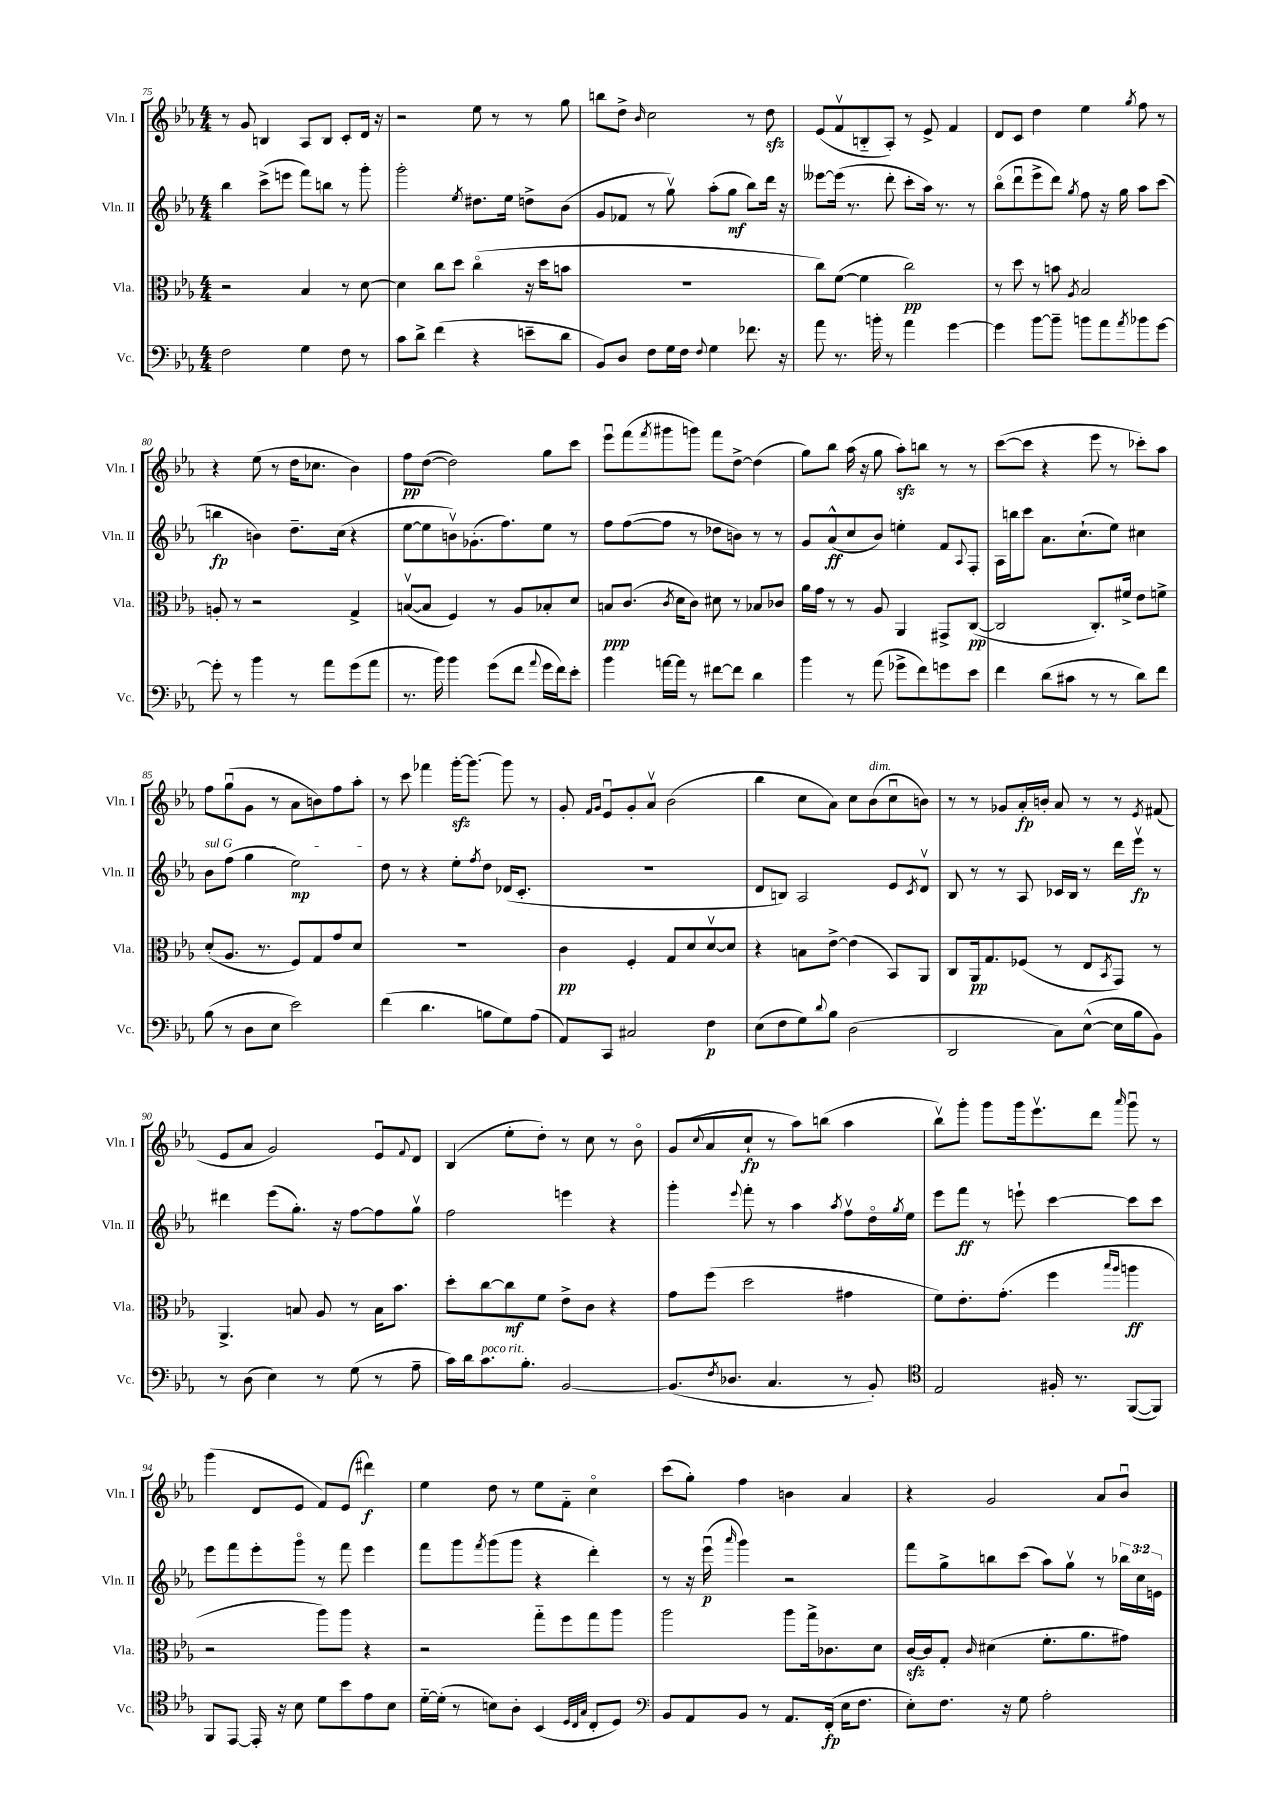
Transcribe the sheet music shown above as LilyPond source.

<<
\new StaffGroup <<
\new Staff = "s0" \with { instrumentName = "Vln. I" shortInstrumentName = "Vln. I" } {
    \clef treble \key ees \major \numericTimeSignature \time 4/4
    r8 g'8 b4 aes8 b8 c'8-. d'16 r16 |
    r2 ees''8 r8 r8 g''8 |
    b''8 d''8-> \grace { bes'16 } c''2 r8 d''8\sfz |
    ees'8( f'8\upbow b8-_ aes8-.) r8 ees'8-> f'4 |
    d'8 c'8 d''4 ees''4 \acciaccatura { g''8 } f''8 r8 |
    r4 ees''8( r8 d''16 ces''8. bes'4) |
    f''8\pp d''8~( d''2) g''8 c'''8 |
    ees'''8\downbow f'''8( \acciaccatura { f'''8 } gis'''8 g'''8) f'''8 d''8~-> d''4( |
    g''8) bes''8 aes''16( r16 g''8 aes''8-.\sfz) b''8 r8 r8 |
    c'''8~( c'''8 r4 ees'''8 r8 ces'''8-.) aes''8 |
    f''8 g''8\downbow( g'8 r8 aes'8 b'8) f''8 aes''8-. |
    r8 c'''8 fes'''4 g'''16~-.\sfz g'''8.~ g'''8 r8 |
    g'8-. \grace { f'16 g'16 } ees'8\downbow g'8-. aes'8\upbow bes'2( |
    bes''4 c''8 aes'8) c''8 bes'8^\markup { \italic "dim." }( c''8\downbow b'8) |
    r8 r8 ges'8 aes'16-.\fp b'16-. aes'8 r8 r8 \acciaccatura { ees'8 } fis'8( |
    ees'8 aes'8 g'2) ees'8\downbow \appoggiatura { f'8 } d'8 |
    bes4( ees''8-. d''8-.) r8 c''8 r8 bes'8\flageolet |
    g'8( \appoggiatura { c''8 } aes'8 c''8-!\fp r8 aes''8) b''8( aes''4 |
    bes''8\upbow) g'''8-. g'''8 g'''16 ees'''8.\upbow d'''8 \grace { aes'''16 } g'''8\downbow r8 |
    g'''4( d'8 ees'8 f'8) ees'8( dis'''4\f) |
    ees''4 d''8 r8 ees''8 f'8-_ c''4\flageolet |
    c'''8( g''8-.) f''4 b'4 aes'4 |
    r4 g'2 aes'8 bes'8\downbow \bar "|." |
}
\new Staff = "s1" \with { instrumentName = "Vln. II" shortInstrumentName = "Vln. II" } {
    \clef treble \key ees \major \numericTimeSignature \time 4/4 \override Staff.TupletNumber.text = #tuplet-number::calc-fraction-text
    bes''4 c'''8->( e'''8 f'''8) b''8 r8 g'''8-. |
    g'''2-. \acciaccatura { ees''8 } dis''8. ees''16 d''8-> bes'8( |
    g'8 fes'8 r8 g''8\upbow) aes''8-.( g''8\mf bes''8) d'''16 r16 |
    eeses'''8~ eeses'''16( r8. d'''8-. c'''8-. aes''16) r8. r8 |
    bes''8\flageolet( d'''8\downbow ees'''8-> d'''8) \acciaccatura { g''8 } f''8 r16 g''16 aes''8 c'''8( |
    b''4\fp b'4) d''8.-- c''16( r4 |
    ees''8~ ees''8 b'8\upbow) ges'8.-.( f''8.) ees''8 r8 |
    f''8 f''8~( f''8 r8 des''8 b'8) r8 r8 |
    g'8 aes'8-^\ff( c''8 bes'8) e''4-. f'8 \appoggiatura { aes8 } f8-. |
    aes16 b''16 c'''8 aes'8. c''8.-!( ees''8) cis''4 |
    \once \override TextSpanner.bound-details.left.text = \markup { \italic "sul G" } bes'8\startTextSpan f''8( g''4 ees''2\mp) |
    d''8\stopTextSpan r8 r4 ees''8-. \acciaccatura { f''8 } d''8 des'16( c'8.-. |
    R1 |
    d'8 b8) aes2 ees'8 \acciaccatura { c'8 } d'8\upbow |
    bes8 r8 r8 aes8 ces'16 bes16 r8 d'''16 ees'''16\upbow\fp r8 |
    dis'''4 ees'''8( g''8.-.) r16 f''8~ f''8 g''8\upbow |
    f''2 e'''4 r4 |
    g'''4-. \appoggiatura { ees'''8 } f'''8-. r8 aes''4 \acciaccatura { aes''8 } f''8\upbow d''16\flageolet \acciaccatura { g''8 } ees''16 |
    ees'''8 f'''8\ff r8 e'''8-! c'''4~ c'''8 c'''8 |
    ees'''8 f'''8 ees'''8-. g'''8\flageolet r8 f'''8 ees'''4 |
    f'''8 g'''8 \acciaccatura { f'''8 } g'''8( g'''8 r4 d'''4-.) |
    r8 r16 ees'''16\downbow\p( \grace { aes'''16 } g'''4) r2 |
    f'''8 g''8-> b''8 c'''8( aes''8) g''8\upbow r8 \tuplet 3/2 { bes''16 c''16 e'16 } \bar "|." |
}
\new Staff = "s2" \with { instrumentName = "Vla." shortInstrumentName = "Vla." } {
    \clef alto \key ees \major \numericTimeSignature \time 4/4
    r2 bes4 r8 d'8~ |
    d'4 c''8 d''8 c''4\flageolet( r16 d''16 b'8 |
    R1 |
    c''8) f'8~( f'4 c''2\pp) |
    r8 d''8 r8 b'8 \acciaccatura { aes8 } bes2 |
    a8-. r8 r2 g4-> |
    b8~\upbow( b8 f4) r8 aes8 bes8-. d'8 |
    b8\ppp c'8.( \acciaccatura { c'8 } d'16 c'8) dis'8 r8 bes8 ces'8 |
    aes'16 g'16 r8 r8 aes8 aes,4 gis,8-> c8~\pp( |
    c2 c8.-.) fis'16-> ees'8 f'8-> |
    d'8-.( aes8. r8. f8) g8 g'8 d'8 |
    R1 |
    c'4\pp f4-. g8 d'8 d'8~\upbow d'8 |
    r4 b8 ees'8~-> ees'4( bes,8) aes,8 |
    c8 aes,16\pp g8. fes8( r8 ees8 \acciaccatura { bes,8 } g,8) r8 |
    aes,4.-> b8 aes8 r8 b16 bes'8. |
    d''8-. c''8~ c''8\mf f'8 ees'8-> c'8 r4 |
    g'8 f''8( d''2 gis'4 |
    f'8) ees'8.-. g'8.-.( f''4 \grace { bes''16 aes''16 } a''4\ff |
    r2 aes''8) aes''8 r4 |
    r2 g''8-_ f''8 g''8 aes''8 |
    aes''2 aes''8 g''16-> ces'8. d'8 |
    c'16~\sfz c'16 g8-. \grace { c'16 } dis'4( f'8.-. aes'8. gis'8) \bar "|." |
}
\new Staff = "s3" \with { instrumentName = "Vc." shortInstrumentName = "Vc." } {
    \clef bass \key ees \major \numericTimeSignature \time 4/4
    f2 g4 f8 r8 |
    c'8 d'8-> f'4( r4 e'8-- d'8 |
    bes,8) d8 f8 g16 f16 \appoggiatura { f8 } g4 fes'8. r16 |
    aes'8 r8. b'16-. r8 aes'4 g'4~ |
    g'4 bes'8~ bes'8-- b'8 aes'8 \acciaccatura { aes'8 } bes'8 g'8~ |
    g'8-. r8 bes'4 r8 aes'8 g'8( aes'8 |
    r8. bes'16) bes'4 g'8( f'8 \appoggiatura { aes'8 } g'16 f'16) ees'8-. |
    bes'4 a'16~ a'16 r8 fis'8~ fis'8 d'4 |
    bes'4 r8 aes'8( ges'8-> f'8) g'8 ees'8 |
    f'4 d'8( cis'8 r8 r8 d'8) f'8 |
    bes8( r8 d8 ees8 ees'2) |
    f'4( d'4. b8 g8) aes8( |
    aes,8) c,8 cis2 f4\p |
    ees8( f8 g8) \appoggiatura { d'8 } bes8 d2( |
    d,2 c8) ees8~-^( ees16 bes16 bes,8) |
    r8 d8( ees4) r8 g8( r8 aes8-- |
    c'16) d'16 c'8.^\markup { \italic "poco rit." } bes8.-. bes,2~ |
    bes,8.( \acciaccatura { f8 } des8. c4. r8 bes,8-.) |
    \clef tenor ees2 fis16-. r8. f,8~( f,8) |
    f,8 ees,8~ ees,16-. r16 bes8 d'8 bes'8 ees'8 bes8 |
    d'16~-_ d'16-.( r8 b8) aes8-. bes,4( \grace { d32 c32 g32 } c8-. d8) |
    \clef bass bes,8 aes,8 bes,8 r8 aes,8. f,16-.\fp( ees16 f8. |
    ees8-.) f8. r16 g8 aes2-. \bar "|." |
}
>>
>>
\layout { \context { \Score currentBarNumber = #75 } }
